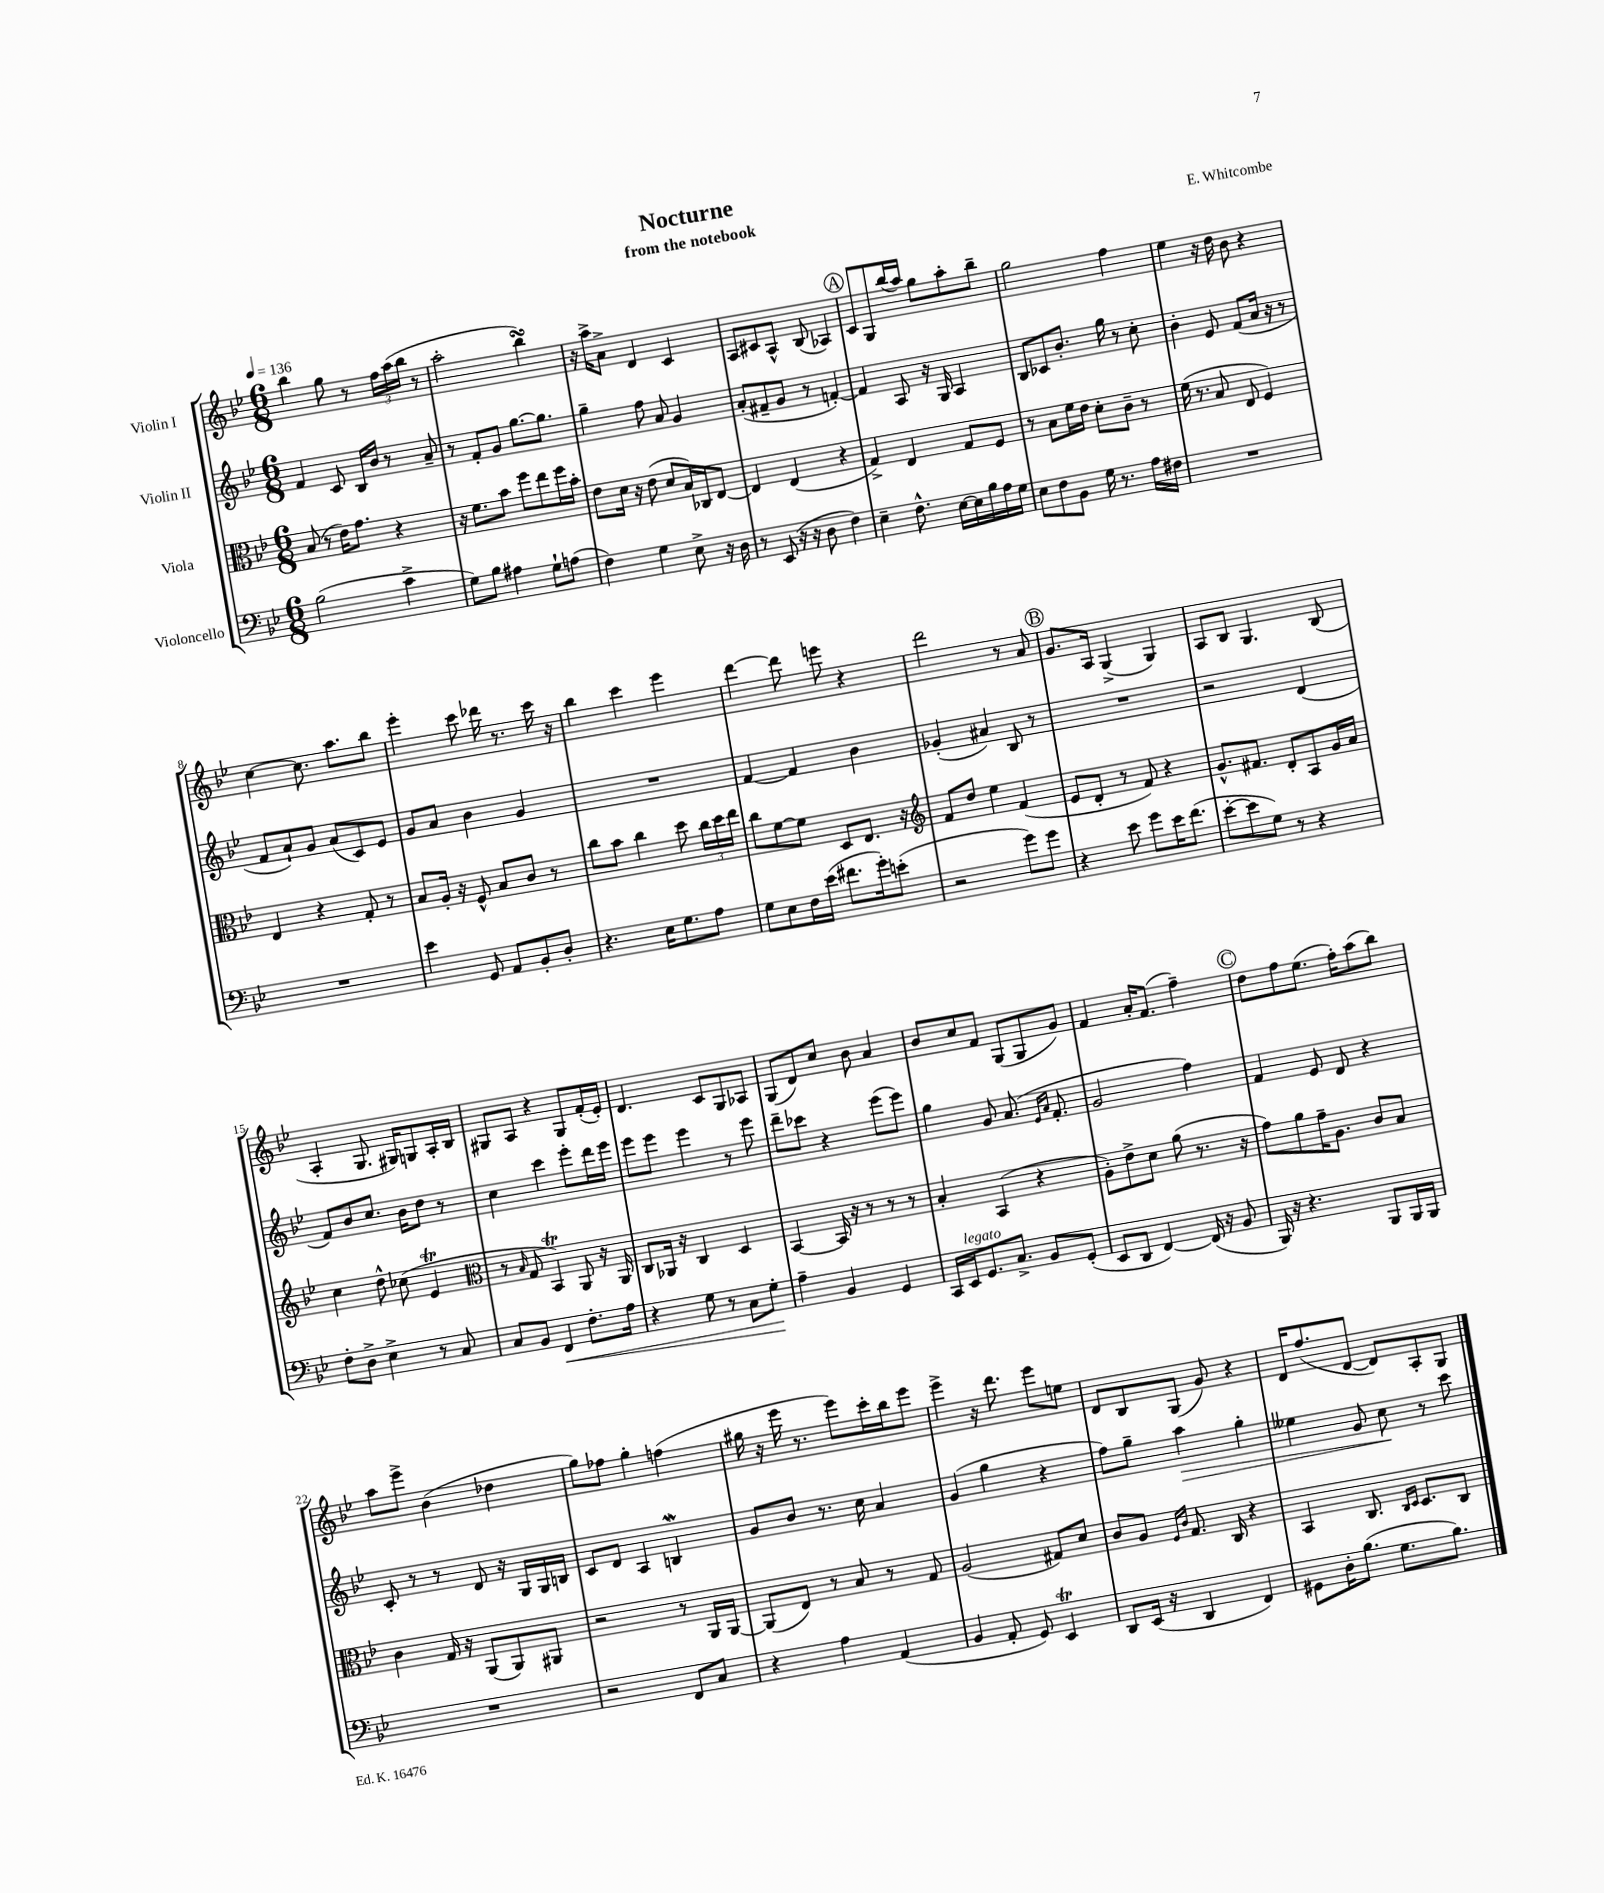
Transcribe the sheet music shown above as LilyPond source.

\header { title = "Nocturne" composer = "E. Whitcombe" subtitle = "from the notebook" }
<<
\new StaffGroup <<
\new Staff = "s0" \with { instrumentName = "Violin I" } {
    \clef treble \key bes \major \numericTimeSignature \time 6/8 \tempo 4 = 136
    \autoBeamOff bes''4 g''8 r8 \tuplet 3/2 { f''16[ a''16( bes''16] } r8 |
    a''2-. bes''4\turn) |
    r16 a''16[-> a'8]-> d'4 c'4 |
    a8[ cis'8 a8]-^ bes8( aes4) |
    \mark \markup { \circle "A" } c'8[ g8 bes''16( a''16]) g''8[ a''8-. bes''8]-- |
    g''2 f''4 |
    ees''4 r16 d''16 bes'8 r4 |
    c''4~ c''8. a''8.[ bes''8] |
    ees'''4-. c'''8 des'''16 r8. c'''16 r16 |
    bes''4 c'''4 ees'''4 |
    d'''4~ d'''8 e'''8 r4 |
    d'''2 r8 a'8 |
    \mark \markup { \circle "B" } g'8.[ a16] g4->( g4) |
    a8[ bes8] g4. bes8( |
    a4-. g8. gis16[) g8 a16-. bes16] |
    gis8[ a8] r4 gis8[ f'16-.( ees'16]-.) |
    d'4. c'8[ g8 aes8] |
    g8[( d'8) c''8] bes'8 a'4 |
    bes'8[ c''8 f'8] g8[( g8 g'8]) |
    f'4 a'16[-. f'8.]( f''4--) |
    \mark \markup { \circle "C" } d''8[ f''8 ees''8.]( f''16[-.) a''8( bes''8]) |
    a''8[ ees'''8]-> bes'4( des''4 |
    g''8[) fes''8] g''4-. f''4( |
    gis''16 r16 ees'''16 r8. ees'''8[) c'''16-. bes''16 ees'''8] |
    ees'''4-> r16 d'''8. ees'''8[ e''8] |
    d'8[ bes8 g8]( g'8) r4 |
    d'16[ f''8.( d'8]~ d'8[) a8-. g8] \bar "|." |
}
\new Staff = "s1" \with { instrumentName = "Violin II" } {
    \clef treble \key bes \major \numericTimeSignature \time 6/8
    \autoBeamOff f'4 c'8 bes16[ bes'16] r8 a'8-- |
    r8 f'8[-. g'8] g''8.[~ g''8.] |
    g''4-- f''8 a'8 g'4 |
    a'8[-.( fis'8-- g'8] r8 f'4~-.) |
    \mark \markup { \circle "A" } f'4 a8 r16 g16 a4 |
    bes8[ ces'8 bes'8.]-. g''16 r8 c''8-. |
    bes'4-. ees'8 f'8[( a'16] r16 r8 |
    f'8[ a'8-!) g'8] a'8[( c'8) ees'8] |
    g'8[ a'8] bes'4 g'4 |
    R2. |
    f'4~ f'4 bes'4 |
    ges'4-.( ais'4) bes8 r8 |
    \mark \markup { \circle "B" } R2. |
    r2 d'4( |
    f'8[) bes'8 c''8.] bes'16[ d''8] r8 |
    c''4 c'''4 ees'''8[-. d'''16 ees'''16] |
    ees'''8[ ees'''8] ees'''4 r8 ees'''8 |
    d'''8[-- ces'''8] r4 ees'''8[( ees'''8]) |
    g''4 g'8 a'8.( \grace { ees'16[ a'16] } f'8.-. |
    g'2 f''4) |
    \mark \markup { \circle "C" } f'4 ees'8 d'8 r4 |
    c'8-. r8 r8 d'8 r16 g16[ g16 b16] |
    c'8[ d'8] a4 b4\mordent |
    g'8[ bes'8] r8. c''16 a'4 |
    g'4( g''4 r4 |
    f''8[) g''8]-- a''4\> g''4-. |
    eeses''4 g'8 c''8\! r8 c'''8 \bar "|." |
}
\new Staff = "s2" \with { instrumentName = "Viola" } {
    \clef alto \key bes \major \numericTimeSignature \time 6/8
    \autoBeamOff bes8( r8 ees'16[) g'8.] r4 |
    r16 f'8.[ bes'8] f''8[ ees''8 f''16 bes'16]-. |
    ees'8[ d'16] r16 ees'8( d'8[ bes16) ces16 ees8]~ |
    ees4 ees4( r4 |
    \mark \markup { \circle "A" } g4->) ees4 g8[ f8] |
    r8 bes8[ f'16 ees'16] d'8[-. c'8]-- r8 |
    f'16( r8. bes8 ees8 f4) |
    ees4 r4 g8-. r8 |
    bes8[ a16]-. r16 f8-^ bes8[ c'8] r8 |
    c''8[ bes'8] c''4 d''8 \tuplet 3/2 { c''16[ d''16 ees''16] } |
    c''8[ f'8~ f'8] d8[ ees8.] r16 |
    \clef treble f'8[ d''8] ees''4 f'4( |
    \mark \markup { \circle "B" } ees'8[ d'8]-. r8 f'8) r4 |
    g'8.[-^ fis'8.] d'8[-. a8 g'16 a'16] |
    c''4 d''8-^ ces''8( ees'4\trill |
    \clef alto r8 \grace { bes16 } g8 bes,4\trill) a,8 r16 a,16 |
    c8[ aes,16] r16 c4 d4 |
    bes,4~ bes,16 r16 r8 r8 r8 |
    bes4-. bes,4( r4 |
    a8[-.) ees'8-> d'8] a'8( r8. r16 |
    \mark \markup { \circle "C" } g'8[) a'8 g'16-- a8.] c'8[ bes8] |
    c'4 g16 r16 a,8[( a,8) ais,8] |
    r2 r8 a,16[ a,16]~ |
    a,8[( ees8]) r8 bes8 r8 g8 |
    a2( gis8[) d'8] |
    c'8[ a8] \grace { f16[ c'16] } g8. c16 r4 |
    bes,4 c8. \grace { c16[ d16] } d8.[ c8] \bar "|." |
}
\new Staff = "s3" \with { instrumentName = "Violoncello" } {
    \clef bass \key bes \major \numericTimeSignature \time 6/8
    \autoBeamOff bes2( c'4-> |
    g8[) bes8] ais4 g8[-! a8]( |
    f4) g4 ees8-> r16 d16 |
    r8 ees,8( r16 r16 d8 f4) |
    \mark \markup { \circle "A" } ees4-- f8.-^ ees16[~ ees16 bes16 a16 g16] |
    ees8[ f8 bes,8] g16 r8. a16[ fis16] |
    R2. |
    R2. |
    ees'4 g,8 a,8[ bes,8-. d8]-. |
    r4. ees16[ g8. a8] |
    g8[ ees8 f16 ees'16]( fis'8.[ g'16-.) e'8]-.( |
    r2 g'8[) g'8] |
    \mark \markup { \circle "B" } r4 ees'8 g'8[ ees'16 f'8.]( |
    ees'8[~-. ees'8 g8]) r8 r4 |
    f8[-. d8]-> ees4-> r8 c8 |
    c8[ bes,8] f,4\< f8.[-. a16] |
    r4 g8 r8 c8[ g8]-.\! |
    a4-- bes,4 g,4 |
    c,16[ ees,16^\markup { \italic "legato" } g,8. c8.]-> bes,8[ g,8]-.( |
    ees,8[ d,8] f,4~) f,16( r16 bes,8 |
    \mark \markup { \circle "C" } bes,,16) r16 r4. bes,,8[ bes,,16 bes,,16] |
    R2. |
    r2 f,8[ c8] |
    r4 a4 a,4( |
    bes,4 a,8-. g,8) ees,4\trill |
    d,8[ ees,16]( r16 d,4 f,4) |
    gis,8[ d16-. bes8.]( g8.[ bes8.]) \bar "|." |
}
>>
>>
